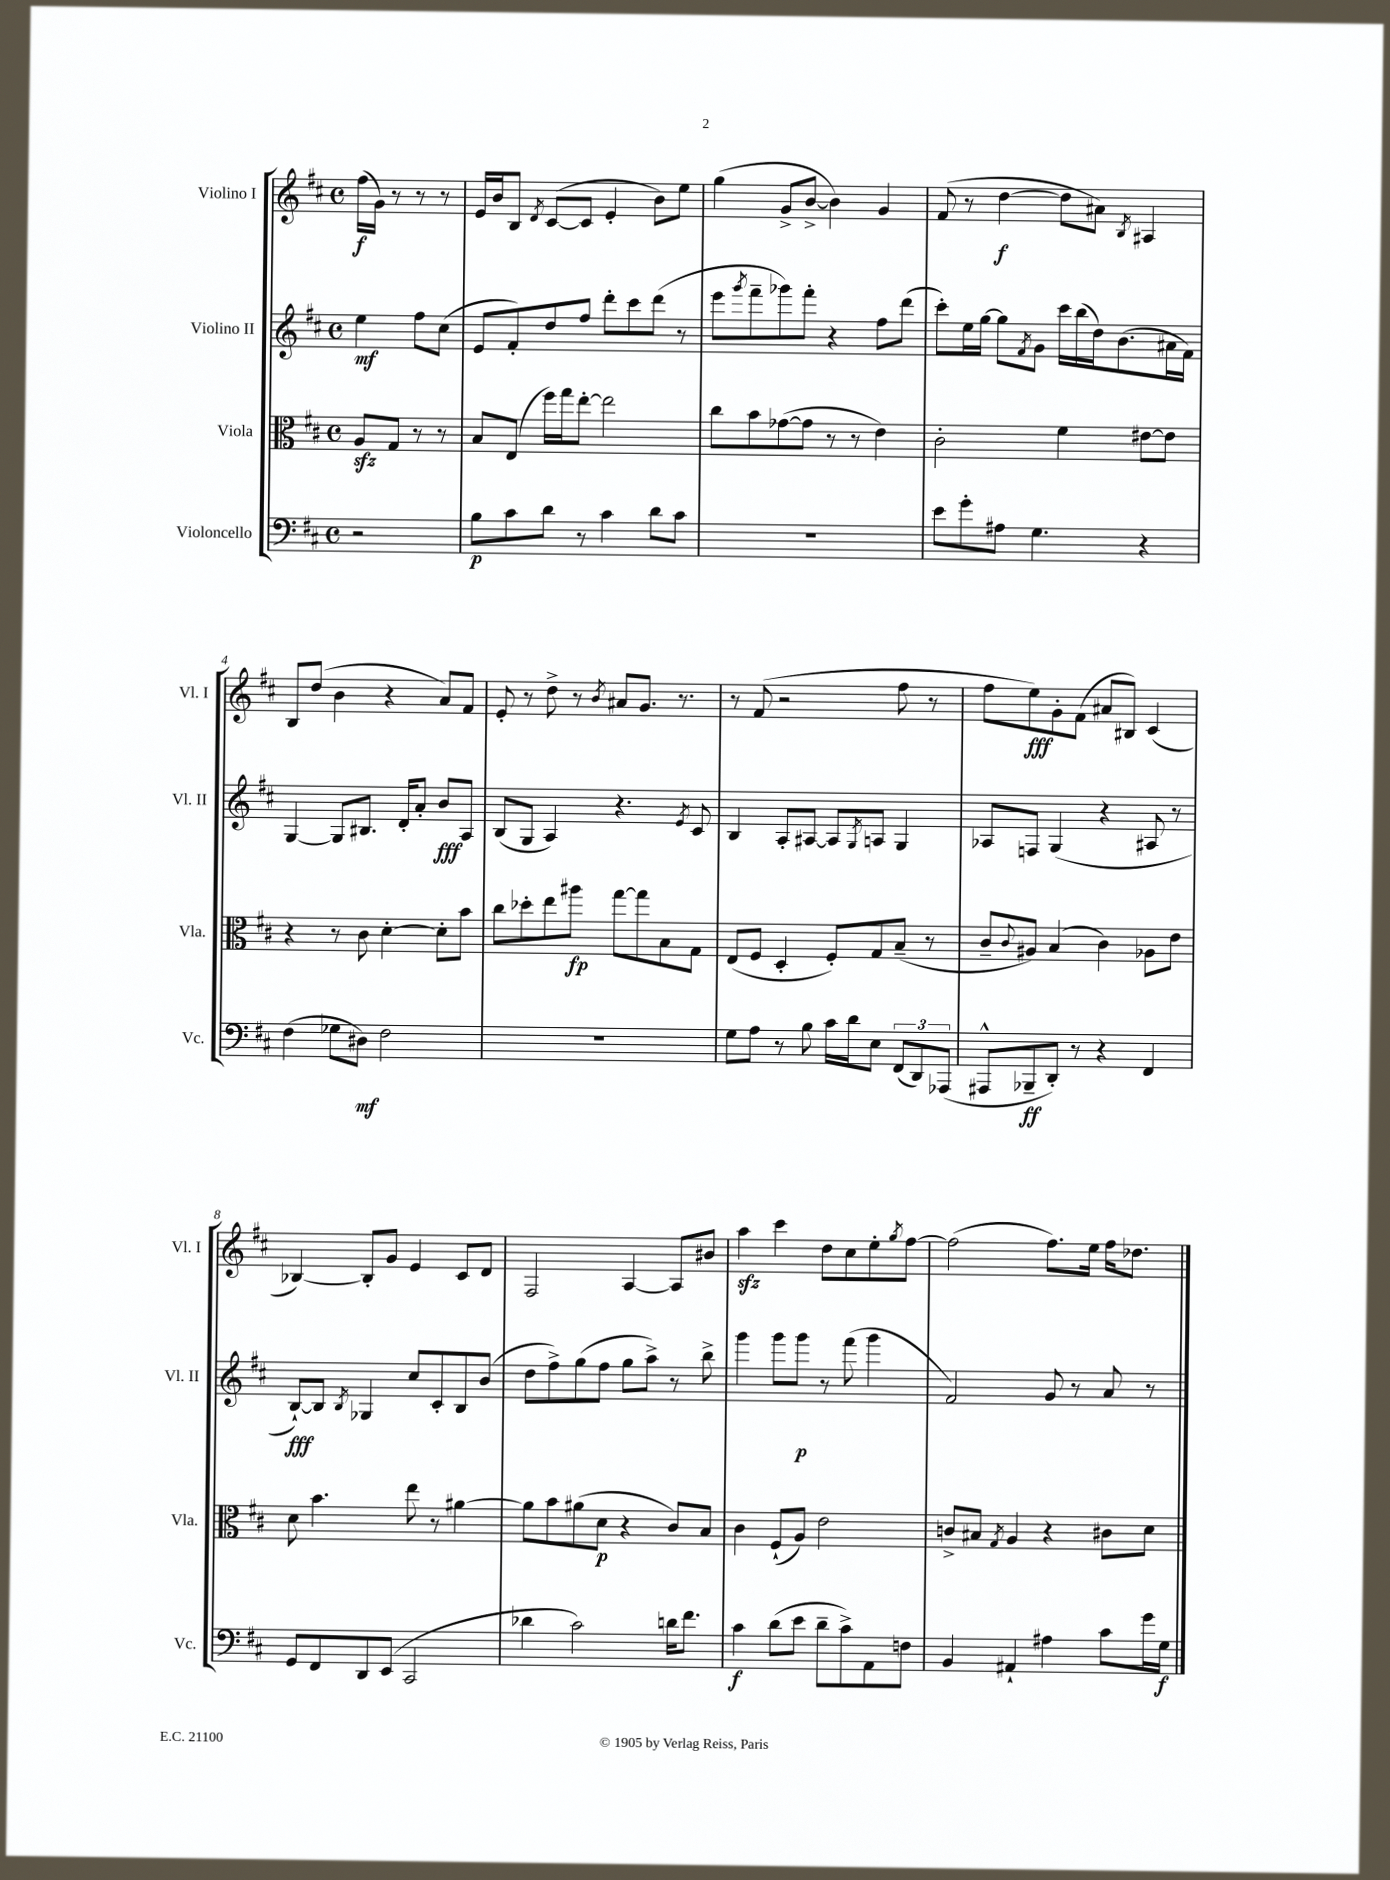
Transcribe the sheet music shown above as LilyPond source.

<<
\new StaffGroup <<
\new Staff = "s0" \with { instrumentName = "Violino I" shortInstrumentName = "Vl. I" } {
    \clef treble \key d \major \defaultTimeSignature \time 4/4 \partial 2
    fis''16\f( g'16) r8 r8 r8 |
    e'16 b'16 b8 \acciaccatura { d'8 } cis'8~( cis'8 e'4-. b'8) e''8 |
    g''4( g'8-> b'8~-> b'4) g'4 |
    fis'8( r8 d''4~\f d''8 ais'8) \acciaccatura { b8 } ais4 |
    b8 d''8( b'4 r4 a'8) fis'8 |
    e'8-. r8 d''8-> r8 \acciaccatura { b'8 } ais'8 g'8. r8. |
    r8 fis'8( r2 fis''8 r8 |
    fis''8 e''8\fff) g'8-. fis'8( ais'8 bis8) cis'4( |
    bes4~) bes8-. g'8 e'4 cis'8 d'8 |
    fis2 a4~ a8 bis'8 |
    a''4\sfz cis'''4 d''8 cis''8 e''8-. \acciaccatura { g''8 } fis''8~ |
    fis''2( fis''8.) e''16 fis''16 des''8. \bar "|." |
}
\new Staff = "s1" \with { instrumentName = "Violino II" shortInstrumentName = "Vl. II" } {
    \clef treble \key d \major \defaultTimeSignature \time 4/4 \partial 2
    e''4\mf fis''8 cis''8( |
    e'8 fis'8-.) d''8 fis''8 d'''8-. cis'''8 d'''8( r8 |
    e'''8 \acciaccatura { g'''8 } fis'''8-- ges'''8) fis'''8-. r4 fis''8 d'''8( |
    cis'''8-.) e''16 g''16~ g''8 \acciaccatura { fis'8 } g'8 cis'''16 b''16( d''16) b'8.( ais'16 fis'16) |
    g4~ g8 bis8. d'16-. a'8-. b'8\fff a8 |
    b8( g8 a4) r4. \acciaccatura { e'8 } cis'8 |
    b4 a8-. ais8~ ais8 \acciaccatura { g8 } a8 g4 |
    aes8 f8 g4( r4 ais8 r8 |
    b8~-!\fff) b8 \acciaccatura { b8 } ges4 cis''8 cis'8-. b8 b'8( |
    d''8 fis''8->) g''8( fis''8 g''8 a''8->) r8 b''8-> |
    g'''4 g'''8 g'''8\p r8 fis'''8( g'''4 |
    fis'2) g'8 r8 a'8 r8 \bar "|." |
}
\new Staff = "s2" \with { instrumentName = "Viola" shortInstrumentName = "Vla." } {
    \clef alto \key d \major \defaultTimeSignature \time 4/4 \partial 2
    a8\sfz g8 r8 r8 |
    b8 e8( fis''16) g''16 e''8~-. e''2 |
    cis''8 b'8 ges'8~( ges'8 r8 r8 e'4) |
    cis'2-. fis'4 eis'8~ eis'8 |
    r4 r8 cis'8 d'4~-. d'8-. b'8 |
    cis''8 des''8-. e''8 ais''8\fp g''8~ g''8 b8 g8 |
    e8( fis8 d4-. fis8-.) g8 b8--( r8 |
    cis'8-- \appoggiatura { cis'8 } ais8) b4( cis'4) aes8 e'8 |
    d'8 b'4. e''8 r8 ais'4~ |
    ais'8 b'8 ais'8( d'8\p r4 cis'8) b8 |
    cis'4 fis8-!( a8) e'2 |
    c'8-> bis8 \acciaccatura { g8 } a4 r4 cis'8 d'8 \bar "|." |
}
\new Staff = "s3" \with { instrumentName = "Violoncello" shortInstrumentName = "Vc." } {
    \clef bass \key d \major \defaultTimeSignature \time 4/4 \partial 2
    r2 |
    b8\p cis'8 d'8 r8 cis'4 d'8 cis'8 |
    R1 |
    e'8 g'8-. ais8 g4. r4 |
    fis4( ges8 dis8\mf) fis2 |
    R1 |
    g8 a8 r8 b8 cis'16 d'16 e8 \tuplet 3/2 { fis,8( d,8) aes,,8( } |
    ais,,8-^ bes,,8--\ff d,8-.) r8 r4 fis,4 |
    g,8 fis,8 d,8 e,8( cis,2 |
    des'4 cis'2) d'16 fis'8. |
    cis'4\f d'8( e'8 d'8-- cis'8->) a,8 f8 |
    b,4 ais,4-! ais4 cis'8 g'16 g16\f \bar "|." |
}
>>
>>
